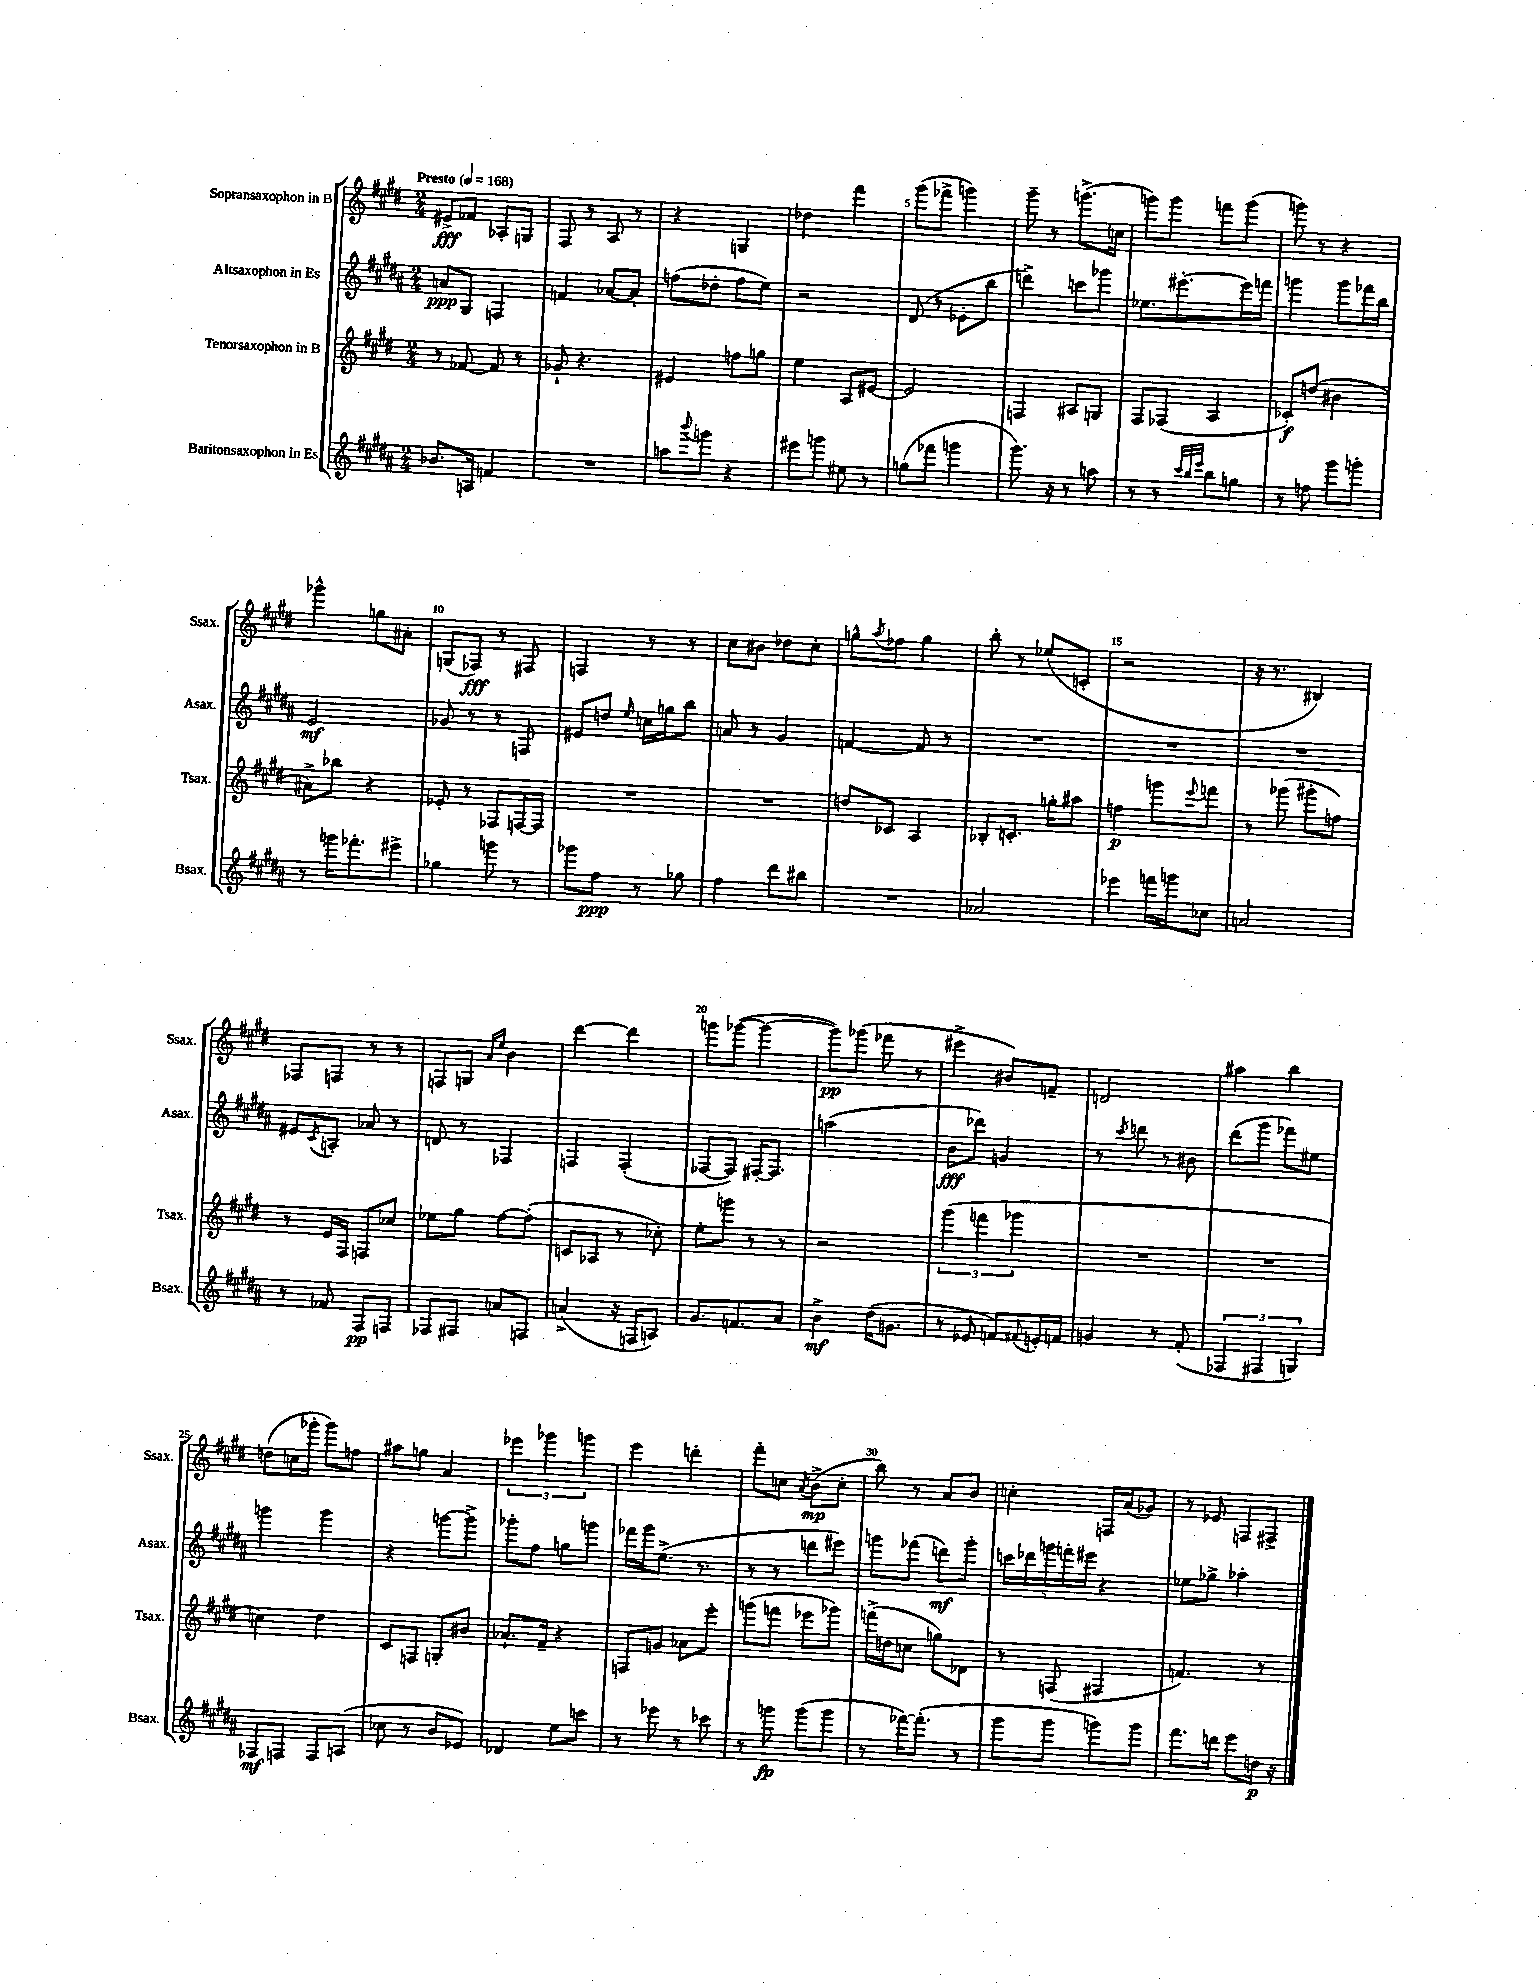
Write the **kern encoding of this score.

**kern	**dynam	**kern	**dynam	**kern	**dynam	**kern	**dynam
*part4	*part4	*part3	*part3	*part2	*part2	*part1	*part1
*staff4	*staff4	*staff3	*staff3	*staff2	*staff2	*staff1	*staff1
*I"Baritonsaxophon in Es	*	*I"Tenorsaxophon in B	*	*I"Altsaxophon in Es	*	*I"Sopransaxophon in B	*
*I'Bsax.	*	*I'Tsax.	*	*I'Asax.	*	*I'Ssax.	*
*clefG2	*	*clefG2	*	*clefG2	*	*clefG2	*
*k[f#c#g#d#a#]	*	*k[f#c#g#d#]	*	*k[f#c#g#d#a#]	*	*k[f#c#g#d#]	*
*M2/4	*	*M2/4	*	*M2/4	*	*M2/4	*
*MM168	*	*MM168	*	*MM168	*	*MM168	*
=1	=1	=1	=1	=1	=1	=1	=1
!	!	!	!	!	!	!LO:TX:a:B:t=Presto	!
8.b-X/L	.	8r	.	8an/L	ppp	8e#X^/L	fff
.	.	[8f-X/	.	8G#/J	.	8f-X/J	.
16An/Jk	.	.	.	.	.	.	.
4fn/	.	8f-/]	.	4Fn/	.	8A-X'/L	.
.	.	8r	.	.	.	8Gn/J	.
=2	=2	=2	=2	=2	=2	=2	=2
2r	.	8g-X`/	.	4fn/	.	8F#/	.
.	.	4.r	.	.	.	8r	.
.	.	.	.	[8a-X/L	.	8A/	.
.	.	.	.	8a-'/J]	.	8r	.
=3	=3	=3	=3	=3	=3	=3	=3
8aan\L	.	4e#X/	.	(8ffn\L	.	4r	.
8qqbbb/	.	.	.	.	.	.	.
8gggn\J	.	.	.	8dd-X'\J	.	.	.
4r	.	8ffn\L	.	8ff\L	.	4Gn/	.
.	.	8ggn\J	.	8ee\J)	.	.	.
=4	=4	=4	=4	=4	=4	=4	=4
8eee#X\L	.	4ee\	.	2r	.	4dd-X\	.
8gggn\J	.	.	.	.	.	.	.
8ee#X\	.	8A/L	.	.	.	4fff#\	.
8r	.	[8e#X/J	.	.	.	.	.
=5	=5	=5	=5	=5	=5	=5	=5
(8ggn\L	.	2e#/]	.	(8d#/	.	(8ggg#\L	.
8fff-X\J	.	.	.	8r	.	8fff-X^\J	.
4gggn\	.	.	.	8e-X'\L	.	4gggn\)	.
.	.	.	.	8bb\J	.	.	.
=6	=6	=6	=6	=6	=6	=6	=6
8.ggg#\)	.	4Fn/	.	4dddn^\)	.	8ggg#~\	.
.	.	.	.	.	.	8r	.
16r	.	.	.	.	.	.	.
8r	.	8A#X/L	.	8cccn\L	.	(8.gggn^\L	.
8aan\	.	8Gn/J	.	8ggg-X\J	.	.	.
.	.	.	.	.	.	16ccn\Jk	.
=7	=7	=7	=7	=7	=7	=7	=7
8r	.	8F#/L	.	8.ee-X\L	.	8gggn\L)	.
8r	.	(8F-X/J	.	.	.	8ggg\J	.
.	.	.	.	[8.eee#X'\	.	.	.
32qqccc#/LLL	.	.	.	.	.	.	.
32qqbb/	.	.	.	.	.	.	.
32qqeee/JJJ	.	.	.	.	.	.	.
8bb\L	.	4A/	.	.	.	8fffn\L	.
8ggn\J	.	.	.	16eee#\L]	.	(8ggg\J	.
.	.	.	.	16fffn\JJ	.	.	.
=8	=8	=8	=8	=8	=8	=8	=8
8r	.	8c-X'/L)	f	4gggn\	.	8gggn\)	.
8ffn\	.	(8ddn/J	.	.	.	8r	.
8ggg#\L	.	4b#X\	.	8ggg\L	.	4r	.
8gggn'\J	.	.	.	16fff-X\L	.	.	.
.	.	.	.	16bb\JJ	.	.	.
!!LO:LB:g=z
=9	=9	=9	=9	=9	=9	=9	=9
8r	.	8a#X^\L)	.	2e/	mf	4ggg-X^^\	.
16gggn\KL	.	8bb-X\J	.	.	.	.	.
8.fff-X'\	.	.	.	.	.	.	.
.	.	4r	.	.	.	8ggn\L	.
8eee#X^\J	.	.	.	.	.	8a#X'\J	.
=10	=10	=10	=10	=10	=10	=10	=10
4gg-X\	.	8e-X'/	.	8g-X/	.	(8Gn/L	.
.	.	8r	.	8r	.	8F-X/J)	fff
8gggn\	.	8F-X/L	.	8r	.	8r	.
8r	.	[16Fn/L	.	8Fn/	.	8F#X/	.
.	.	16F/JJ]	.	.	.	.	.
=11	=11	=11	=11	=11	=11	=11	=11
8ggg-X\L	.	2r	.	8e#X/L	.	4Fn/	.
8ff#\J	ppp	.	.	8ddn/J	.	.	.
.	.	.	.	16qqee/	.	.	.
8r	.	.	.	16ccn\LL	.	8r	.
.	.	.	.	16ggn\J	.	.	.
8gg-X\	.	.	.	8bb\J	.	8r	.
=12	=12	=12	=12	=12	=12	=12	=12
4ff#\	.	2r	.	8an/	.	8cc#\L	.
.	.	.	.	8r	.	8b#X\J	.
8ddd#\L	.	.	.	4g#/	.	8dd-X\L	.
8bb#X\J	.	.	.	.	.	8cc#'\J	.
=13	=13	=13	=13	=13	=13	=13	=13
2r	.	8ddn/L	.	[4fn/	.	8ggn^^\L	.
.	.	.	.	.	.	8qaa/	.
.	.	8c-X/J	.	.	.	8ff-X\J	.
.	.	4A/	.	8f/]	.	4gg\	.
.	.	.	.	8r	.	.	.
=14	=14	=14	=14	=14	=14	=14	=14
2a-X/	.	8B-X'/L	.	2r	.	8bb'\	.
.	.	8.cn'/J	.	.	.	8r	.
.	.	.	.	.	.	(8ee-X/L	.
.	.	16ggn'\KL	.	.	.	.	.
.	.	8aa#X\J	.	.	.	8cn'/J	.
=15	=15	=15	=15	=15	=15	=15	=15
4eee-X\	.	4ffn\	p	2r	.	2r	.
16fffn\LL	.	8gggn\L	.	.	.	.	.
16gggn\J	.	.	.	.	.	.	.
.	.	8qqeee/	.	.	.	.	.
8cc-X\J	.	8fffn\J	.	.	.	.	.
=16	=16	=16	=16	=16	=16	=16	=16
2an/	.	8r	.	2r	.	16r	.
.	.	.	.	.	.	8.r	.
.	.	(8ggg-X\	.	.	.	.	.
.	.	8ggg#X'\L	.	.	.	4B#X/)	.
.	.	8ffn\J)	.	.	.	.	.
!!LO:LB:g=z
=17	=17	=17	=17	=17	=17	=17	=17
8r	.	8r	.	8e#X/L	.	8F-X/L	.
.	.	.	.	8qc#/	.	.	.
8f-X/	.	16e/LL	.	8An'/J	.	8Fn/J	.
.	.	16F#/JJ	.	.	.	.	.
8F#/L	pp	8Fn/L	.	8a-X/	.	8r	.
8Fn/J	.	8cc-X/J	.	8r	.	8r	.
=18	=18	=18	=18	=18	=18	=18	=18
8F-X/L	.	8ee-X\L	.	8dn/	.	8Fn/L	.
8F#X/J	.	8gg#\J	.	8r	.	8Gn/J	.
.	.	.	.	.	.	16qqa/LL	.
.	.	.	.	.	.	16qqee/JJ	.
8an/L	.	[8ff#\L	.	4F-X/	.	4b\	.
8Fn/J	.	(8ff#'\J]	.	.	.	.	.
=19	=19	=19	=19	=19	=19	=19	=19
(4an^/	.	8cn/L	.	4Fn/	.	[4ddd#\	.
.	.	8A-X/J	.	.	.	.	.
16r	.	8r	.	(4F'/	.	4ddd#\]	.
16Fn/KL	.	.	.	.	.	.	.
8An/J)	.	8cc-X'\)	.	.	.	.	.
=20	=20	=20	=20	=20	=20	=20	=20
8.g#/L	.	8ee'\L	.	[8F-X/L	.	8gggn\L	.
.	.	8gggn\J	.	8F-/J])	.	([8ggg-X\J	.
8.fn/	.	.	.	.	.	.	.
.	.	8r	.	[16F#X'/KL	.	4ggg-\_	.
.	.	.	.	8.F#/J]	.	.	.
8a#/J	.	8r	.	.	.	.	.
=21	=21	=21	=21	=21	=21	=21	=21
4b^\	mf	2r	.	(2aan\	.	8ggg-\L])	pp
.	.	.	.	.	.	(8ggg-X\J	.
(16dd#\KL	.	.	.	.	.	8fff-X\	.
8.gn\J	.	.	.	.	.	.	.
.	.	.	.	.	.	8r	.
=22	=22	=22	=22	=22	=22	=22	=22
8r	.	(6ggg#\	.	8b\L	fff	4eee#X^\	.
8e-X/	.	.	.	8ddd-X\J)	.	.	.
.	.	6fffn\	.	.	.	.	.
8fn/L)	.	.	.	4gn/	.	8b#X/L)	.
.	.	6ggg-X\	.	.	.	.	.
8qqf#X/	.	.	.	.	.	.	.
16en'/L	.	.	.	.	.	8fn~/J	.
16fn/JJ	.	.	.	.	.	.	.
=23	=23	=23	=23	=23	=23	=23	=23
4gn/	.	2r	.	8r	.	2dn/	.
.	.	.	.	8qccc#/	.	.	.
.	.	.	.	8dddn\	.	.	.
8r	.	.	.	8r	.	.	.
(8f#'/	.	.	.	8b#X\	.	.	.
=24	=24	=24	=24	=24	=24	=24	=24
6F-X/	.	2r	.	(8ddd#\L	.	4aa#X\	.
.	.	.	.	8ggg#\J	.	.	.
6F#X/	.	.	.	.	.	.	.
.	.	.	.	8fff-X\L)	.	4bb\	.
6Gn/)	.	.	.	.	.	.	.
.	.	.	.	8ee#X\J	.	.	.
!!LO:LB:g=z
=25	=25	=25	=25	=25	=25	=25	=25
8F-X/L	mf	4ccn\)	.	4gggn\	.	(8ddn\L	.
8Fn/J	.	.	.	.	.	16ccn\L	.
.	.	.	.	.	.	16ggg-X'\JJ	.
8F/L	.	4dd#\	.	4ggg\	.	8ggg-\L)	.
(8An/J	.	.	.	.	.	8ffn\J	.
=26	=26	=26	=26	=26	=26	=26	=26
8cc-X\	.	8c#/L	.	4r	.	8aa#X\L	.
8r	.	8Fn/J	.	.	.	8ggn\J	.
8b/L	.	8Gn'/L	.	[8gggn\L	.	4a/	.
8e-X/J)	.	8b#X/J	.	8ggg^\J]	.	.	.
=27	=27	=27	=27	=27	=27	=27	=27
4d-X/	.	8.a-X`/L	.	8ggg-X'\L	.	6eee-X\	.
.	.	.	.	8ff#\J	.	.	.
.	.	.	.	.	.	6ggg-X\	.
.	.	16f#~/Jk	.	.	.	.	.
8ee\L	.	4r	.	8ggn\L	.	.	.
.	.	.	.	.	.	6gggn\	.
8cccn\J	.	.	.	8gggn\J	.	.	.
=28	=28	=28	=28	=28	=28	=28	=28
8r	.	8Fn/L	.	16fff-X\LL	.	4eee\	.
.	.	.	.	16ggg#\J	.	.	.
8eee-X\	.	8gn/J	.	(8.ee^\J	.	.	.
8r	.	8a-X\L	.	.	.	4dddn'\	.
.	.	.	.	8.r	.	.	.
8ccc-X\	.	8eee'\J	.	.	.	.	.
=29	=29	=29	=29	=29	=29	=29	=29
8r	.	(8gggn\L	.	8r	.	8fff#'\L	.
8gggn\	fp	8fffn\J	.	8r	.	8ccn\J	.
.	.	.	.	.	.	8qa/	.
(8ggg\L	.	8eee-X\L	.	8dddn\L	.	(8b^\L	mp
8ggg\J	.	8ggg-X\J)	.	8eee#X\J)	.	8cc'\J	.
=30	=30	=30	=30	=30	=30	=30	=30
8r	.	(16fffn^\LL	.	8gggn\L	.	8bb\)	.
.	.	16ddn\J	.	.	.	.	.
[16fff-X\KL)	.	8ccn\J	.	(8fff-X\J	.	8r	.
(8.fff-'\J]	.	.	.	.	.	.	.
.	.	8ggn\L)	.	8dddn\L)	mf	8a/L	.
8r	.	8d-X\J	.	8ggg'\J	.	8b/J	.
=31	=31	=31	=31	=31	=31	=31	=31
8ggg#\L	.	8r	.	20cccn\LL	.	4ccn'\	.
.	.	.	.	20ddd-X\	.	.	.
.	.	.	.	20gggn\	.	.	.
8ggg#\J	.	(8Fn/	.	.	.	.	.
.	.	.	.	20fffn'\	.	.	.
.	.	.	.	20eee#X\JJ	.	.	.
8gggn\L)	.	4F#X/	.	4r	.	16Fn/LL	.
.	.	.	.	.	.	(16a/J	.
8ggg\J	.	.	.	.	.	8g-X/J)	.
=32	=32	=32	=32	=32	=32	=32	=32
8.fff#\L	.	4.fn/)	.	8ee-X\L	.	8r	.
.	.	.	.	8gg-X^\J	.	8e-X/	.
16dddn\Jk	.	.	.	.	.	.	.
8eee\L	.	.	.	4aa-X'\	.	8Fn/L	.
16ddn\Jk	p	8r	.	.	.	8F#X^/J	.
16r	.	.	.	.	.	.	.
==	==	==	==	==	==	==	==
*-	*-	*-	*-	*-	*-	*-	*-
